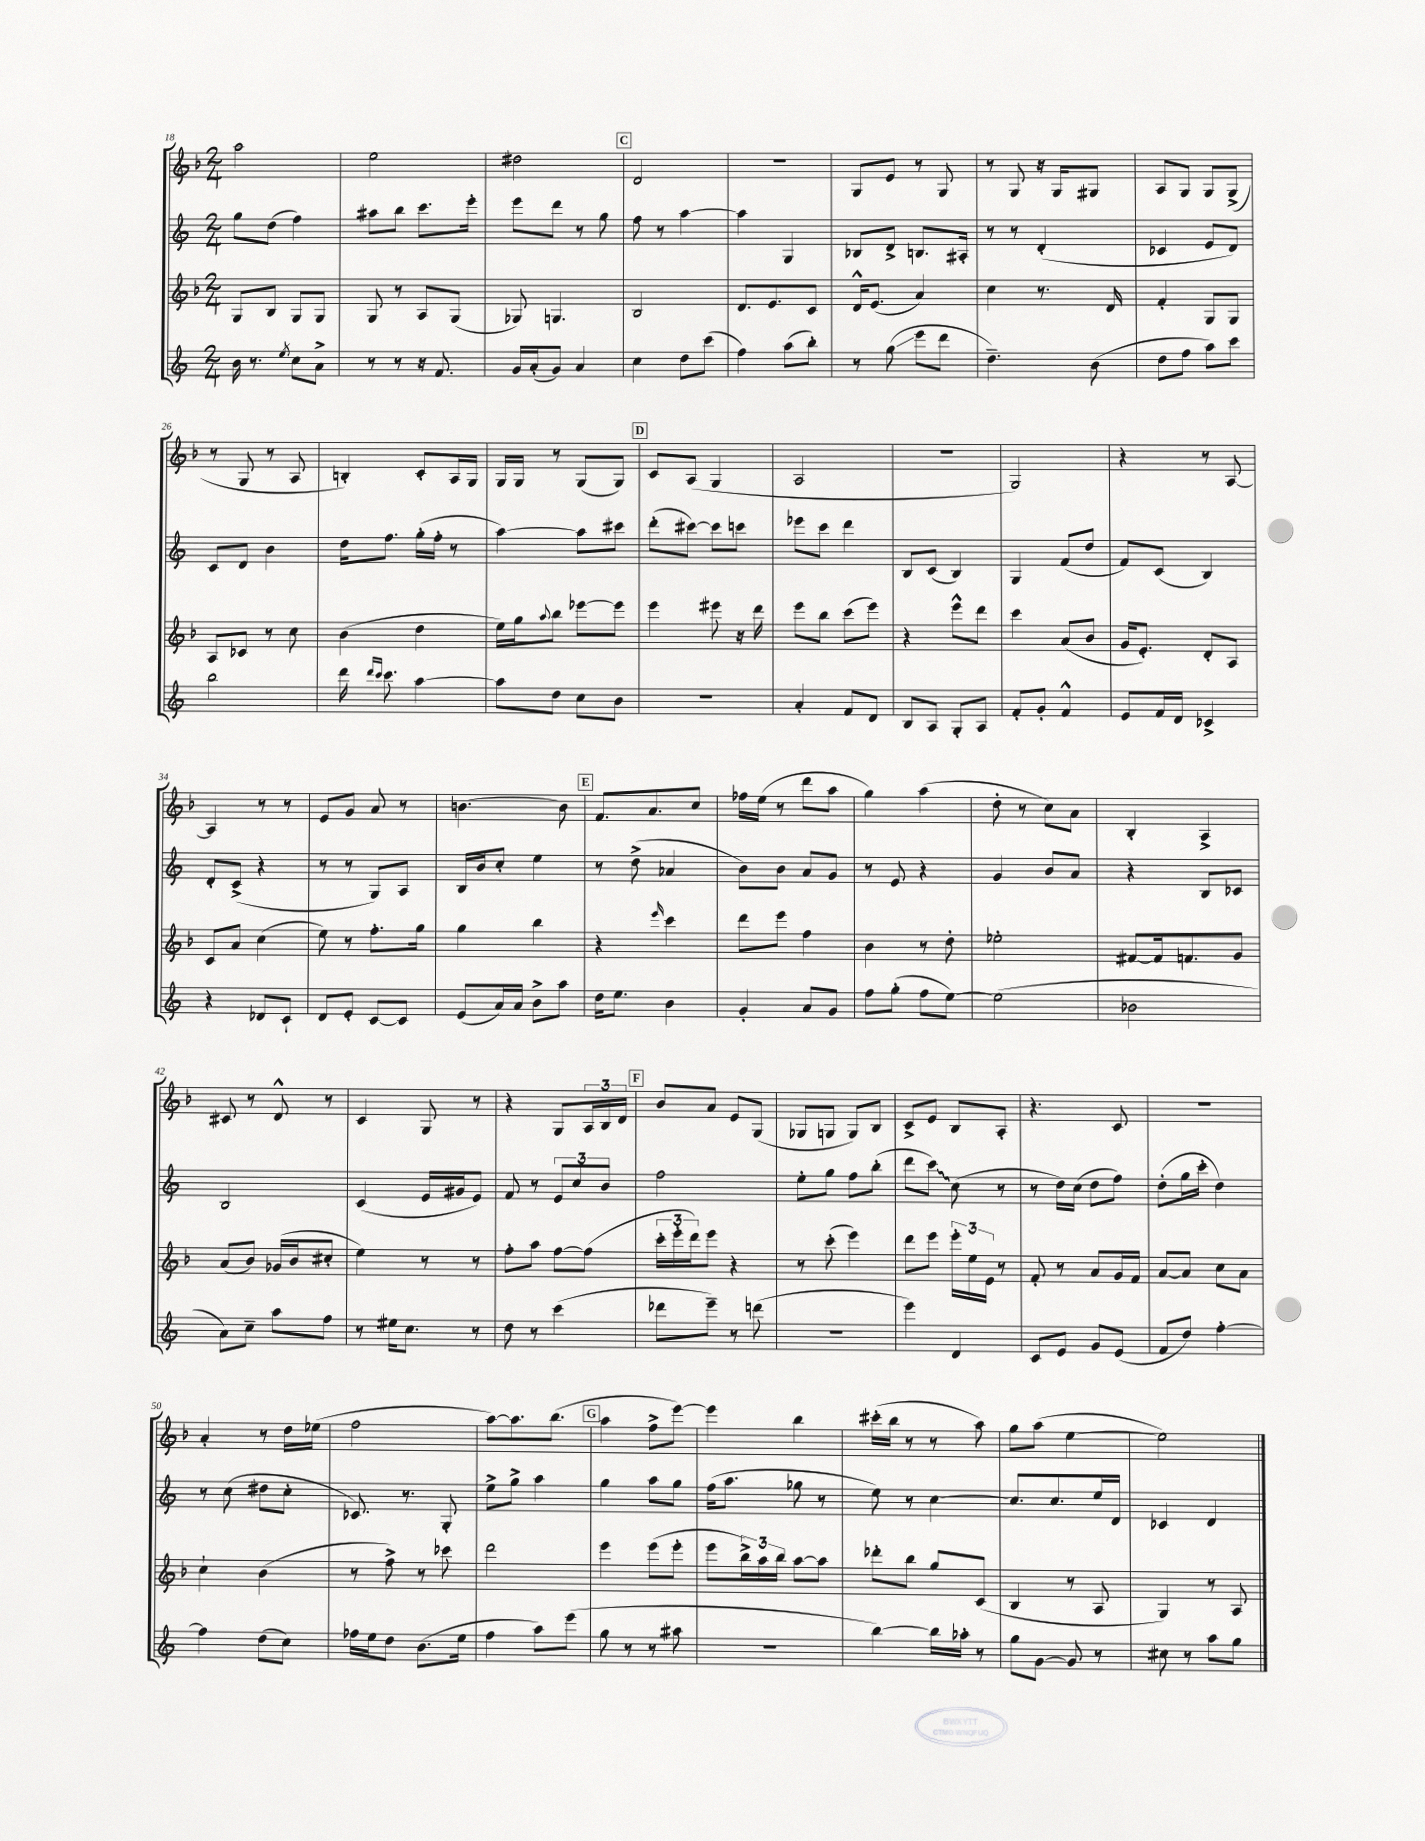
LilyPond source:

<<
\new StaffGroup <<
\new Staff = "s0" {
    \clef treble \key f \major \numericTimeSignature \time 2/4
    a''2 |
    e''2 |
    dis''2 |
    \mark \markup { \box "C" } d'2 |
    R2 |
    g8 e'8 r8 g8 |
    r8 g8 r16 g16 gis8 |
    a8 g8 g8 g8->( |
    r8 g8 r8 a8 |
    b4-.) c'8-. a16 g16 |
    g16 g16 r8 g8( g8) |
    \mark \markup { \box "D" } c'8 a8( g4 |
    a2 |
    r2 |
    g2) |
    r4 r8 a8~ |
    a4 r8 r8 |
    e'8 g'8 a'8 r8 |
    b'4.~ b'8 |
    \mark \markup { \box "E" } f'8. a'8. c''8 |
    fes''16 e''16( r8 d'''8 a''8 |
    g''4) a''4( |
    d''8-. r8 c''8) a'8 |
    bes4-. a4-> |
    cis'8 r8 d'8-^ r8 |
    c'4 g8 r8 |
    r4 g8 \tuplet 3/2 { a16 bes16 d'16 } |
    \mark \markup { \box "F" } bes'8 a'8 e'8 g8( |
    ges8 g8 g8) bes8 |
    c'8-> e'8 bes8 a8-. |
    r4. c'8 |
    r2 |
    a'4-. r8 d''16 ees''16( |
    f''2 |
    a''8~) a''8. bes''8.( |
    \mark \markup { \box "G" } a''4 f''8-> e'''8~) |
    e'''4 bes''4 |
    cis'''16-.( bes''16 r8 r8 a''8) |
    g''8 a''8( e''4~ |
    e''2) \bar "|." |
}
\new Staff = "s1" {
    \clef treble \key c \major \numericTimeSignature \time 2/4
    g''8 d''8( f''4) |
    ais''8 b''8 c'''8. e'''16-. |
    e'''8 d'''8 r8 g''8 |
    \mark \markup { \box "C" } f''8 r8 a''4~ |
    a''4 g4 |
    bes8 d'8-> b8. ais16-. |
    r8 r8 d'4-.( |
    ces'4 e'8 d'8) |
    c'8 d'8 b'4 |
    d''16 f''8. g''16-.( f''16-. r8 |
    a''4~) a''8 cis'''8 |
    \mark \markup { \box "D" } d'''8-.( cis'''8~) cis'''8 c'''8 |
    ees'''8 c'''8 d'''4 |
    b8 c'8( b4) |
    g4 f'8( d''8 |
    f'8) c'8( b4) |
    d'8-. c'8->( r4 |
    r8 r8 g8) a8 |
    b16 b'16 c''8-. e''4 |
    \mark \markup { \box "E" } r8 d''8->( aes'4 |
    b'8) b'8 a'8 g'8 |
    r8 e'8 r4 |
    g'4 b'8 a'8 |
    r4 b8 ces'8 |
    b2 |
    c'4( e'16 gis'16 e'8) |
    f'8 r8 \tuplet 3/2 { e'8 c''8 b'8 } |
    \mark \markup { \box "F" } f''2 |
    e''8-. g''8 f''8 b''8-.( |
    d'''8 \once \override Glissando.style = #'zigzag c'''8\glissando) c''8( r8 |
    r8 d''16) c''16( d''8 f''8) |
    d''8-.( g''16 c'''16-. d''4) |
    r8 c''8( dis''8 c''8-. |
    ces'8.) r8. g8-. |
    e''8-> g''8-> a''4 |
    \mark \markup { \box "G" } g''4 a''8 g''8 |
    f''16( a''8. ges''8 r8 |
    e''8) r8 c''4~ |
    c''8. c''8. e''16 d'16 |
    ces'4 d'4 \bar "|." |
}
\new Staff = "s2" {
    \clef treble \key f \major \numericTimeSignature \time 2/4
    g8 bes8 g8 g8 |
    g8 r8 a8 g8( |
    ges8) g4. |
    \mark \markup { \box "C" } bes2 |
    d'8. e'8. c'8 |
    d'16-^ e'8.( a'4) |
    c''4 r8. d'16 |
    f'4-. g8 g8 |
    a8 ces'8 r8 c''8 |
    bes'4( d''4 |
    e''16) g''16 \appoggiatura { a''8 } bes''8 ees'''8~ ees'''8 |
    \mark \markup { \box "D" } e'''4 eis'''8 r16 d'''16 |
    e'''8 bes''8 c'''8( e'''8) |
    r4 e'''8-^ d'''8 |
    c'''4 a'8( bes'8 |
    g'16 e'8.-.) d'8-. a8 |
    c'8 a'8 c''4( |
    e''8) r8 f''8.-. g''16 |
    g''4 bes''4 |
    \mark \markup { \box "E" } r4 \grace { e'''16 } c'''4 |
    d'''8 e'''8 f''4 |
    bes'4 r8 d''8-. |
    ees''2-. |
    fis'8~ fis'16 f'8. g'8 |
    a'8( bes'8) ges'16( bes'16 cis''8-. |
    e''4) r8 r8 |
    f''8-. a''8 f''8~ f''8( |
    \mark \markup { \box "F" } \tuplet 3/2 { c'''16-. e'''16-. d'''16) } e'''8 r4 |
    r8 c'''8-.( e'''4) |
    d'''8 e'''8 \tuplet 3/2 { e'''16-. e''16 e'16 } r8 |
    f'8-. r8 a'8 g'16 f'16 |
    a'8~ a'8 c''8 a'8 |
    c''4-! bes'4( |
    r8 f''8->) r8 ces'''8 |
    d'''2 |
    \mark \markup { \box "G" } e'''4 e'''8( e'''8-. |
    e'''8 \tuplet 3/2 { bes''16->) a''16 bes''16 } a''8~ a''8 |
    des'''8-. bes''8 g''8 c'8( |
    bes4 r8 a8 |
    g4) r8 a8 \bar "|." |
}
\new Staff = "s3" {
    \clef treble \key c \major \numericTimeSignature \time 2/4
    b'16 r8. \acciaccatura { e''8 } c''8 a'8-> |
    r8 r8 r16 f'8. |
    g'16 a'16-.( g'8) a'4 |
    \mark \markup { \box "C" } c''4 d''8 c'''8( |
    f''4) a''8( b''8-.) |
    r8 g''8\glissando( e'''8 d'''8 |
    d''4.--) b'8( |
    d''8 f''8 a''8) c'''8 |
    b''2 |
    d'''16 \grace { d'''16 c'''16 } c'''8. a''4~ |
    a''8 d''8 c''8 b'8 |
    \mark \markup { \box "D" } r2 |
    a'4-. f'8 d'8 |
    b8 a8 g8-. a8 |
    f'8-. g'8-. f'4-^ |
    e'8 f'16 d'16 ces'4-> |
    r4 des'8 c'8-! |
    d'8 e'8-. c'8~ c'8 |
    e'8( a'16) a'16 b'8-> a''8 |
    \mark \markup { \box "E" } d''16 e''8. b'4 |
    g'4-. a'8 g'8 |
    f''8 g''8-.( f''8 e''8~) |
    e''2( |
    bes'2 |
    a'8) c''8-- a''8 f''8 |
    r8 eis''16 c''8. r8 |
    d''8 r8 c'''4( |
    \mark \markup { \box "F" } des'''8 e'''8--) r8 d'''8( |
    R2 |
    e'''4) d'4 |
    c'8 e'8 g'8 e'8( |
    f'8 d''8) f''4~-. |
    f''4 d''8( c''8) |
    fes''16 e''16 d''8 b'8.( e''16 |
    f''4 a''8) e'''8( |
    \mark \markup { \box "G" } g''8 r8 r8 ais''8 |
    R2 |
    b''4~) b''16 aes''16-. r8 |
    g''8 g'8~ g'8 r8 |
    cis''8 r8 a''8 g''8 \bar "|." |
}
>>
>>
\layout { \context { \Score currentBarNumber = #18 } }
